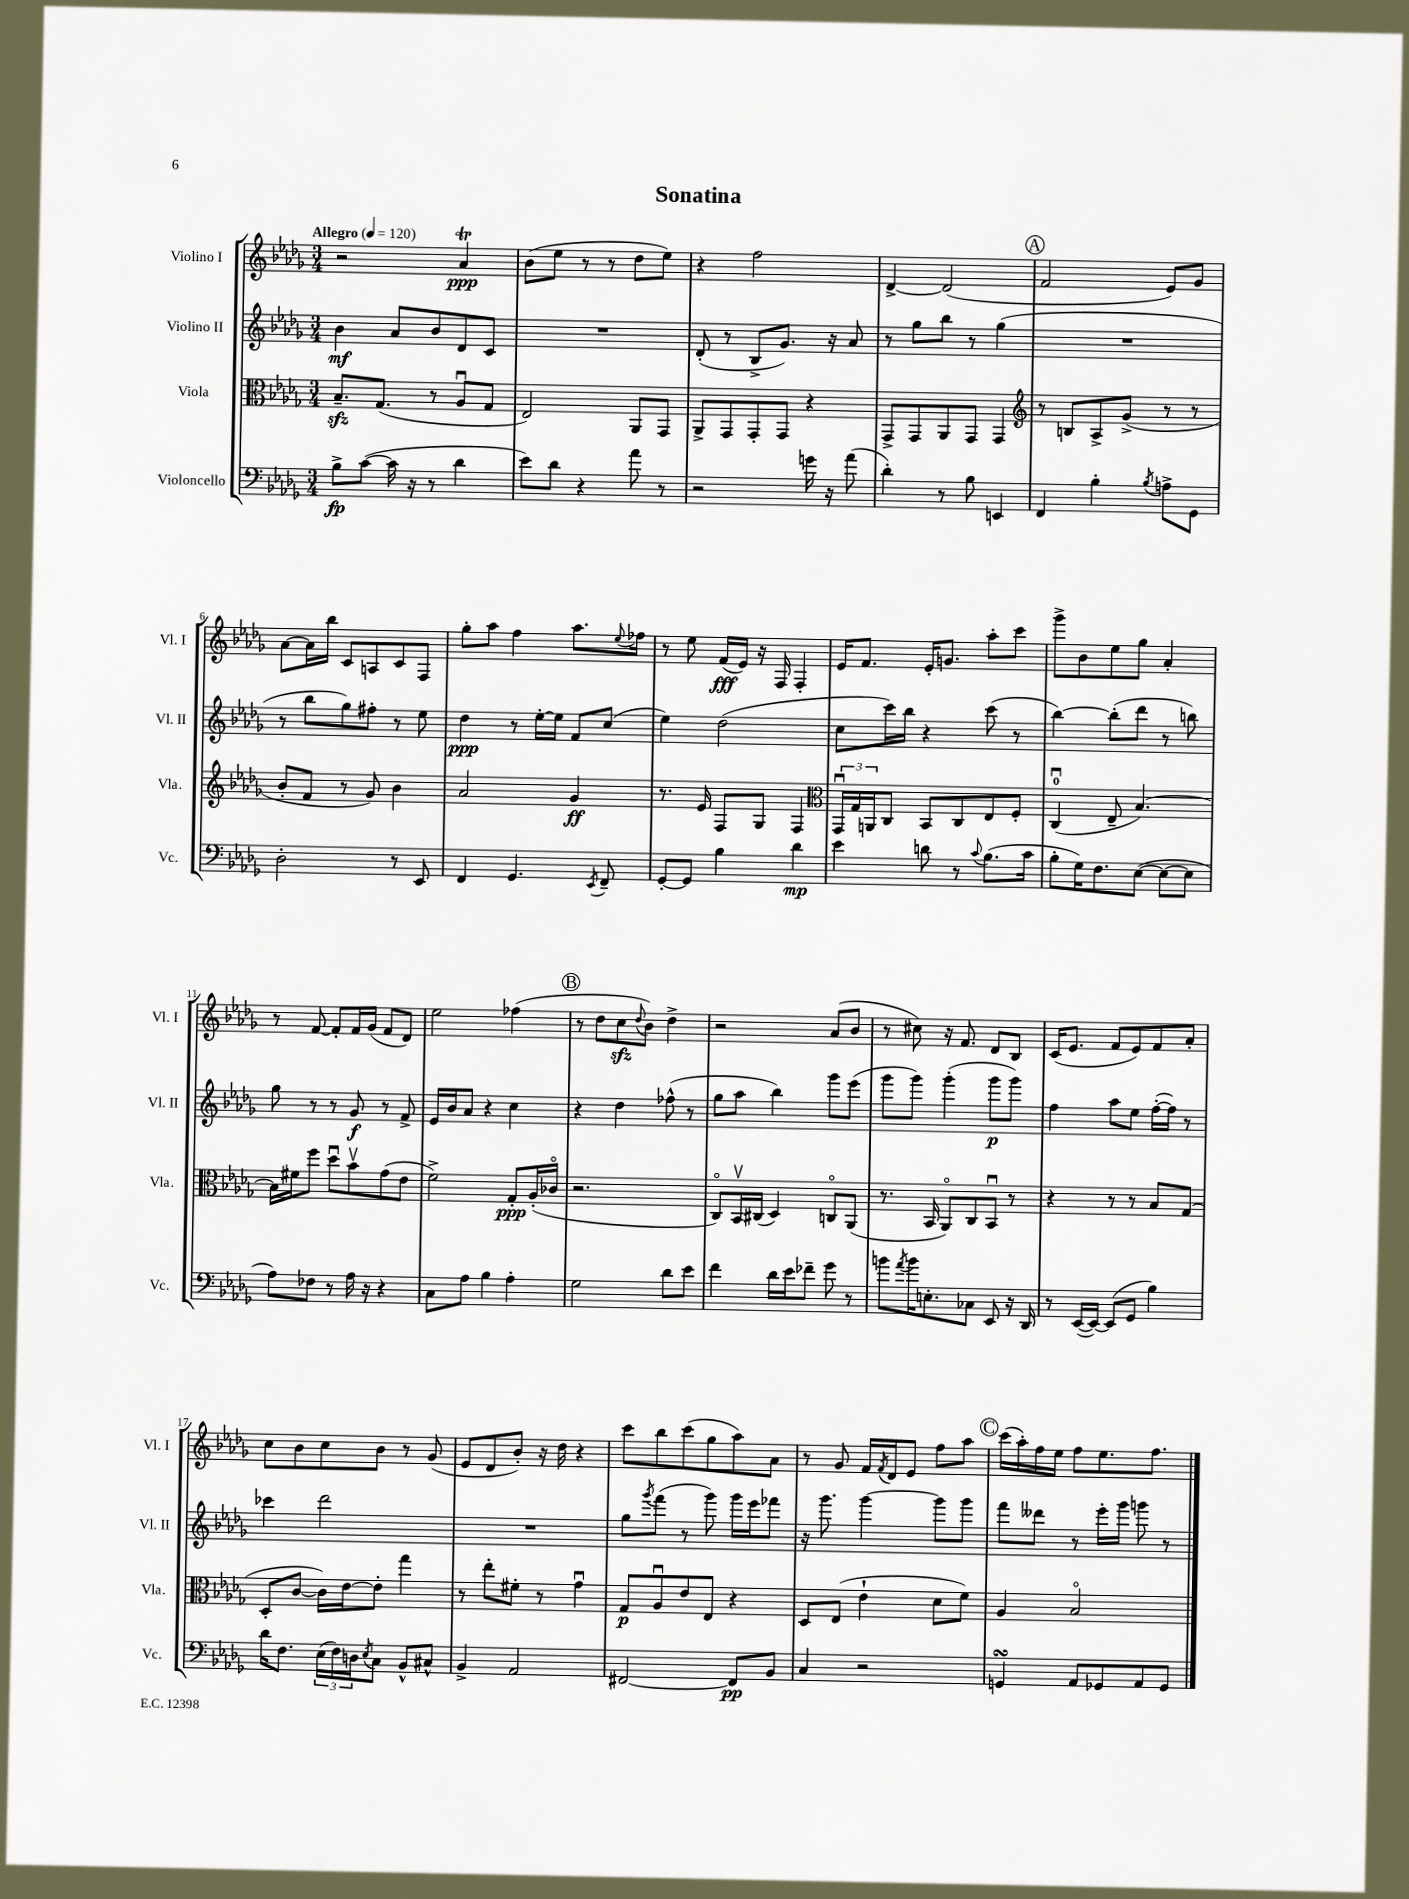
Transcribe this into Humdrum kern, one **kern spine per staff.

**kern	**dynam	**kern	**dynam	**kern	**dynam	**kern	**dynam
*part4	*part4	*part3	*part3	*part2	*part2	*part1	*part1
*staff4	*staff4	*staff3	*staff3	*staff2	*staff2	*staff1	*staff1
*I"Violoncello	*	*I"Viola	*	*I"Violino II	*	*I"Violino I	*
*I'Vc.	*	*I'Vla.	*	*I'Vl. II	*	*I'Vl. I	*
*clefF4	*	*clefC3	*	*clefG2	*	*clefG2	*
*k[b-e-a-d-g-]	*	*k[b-e-a-d-g-]	*	*k[b-e-a-d-g-]	*	*k[b-e-a-d-g-]	*
*M3/4	*	*M3/4	*	*M3/4	*	*M3/4	*
*MM120	*	*MM120	*	*MM120	*	*MM120	*
=1	=1	=1	=1	=1	=1	=1	=1
!	!	!	!	!	!	!LO:TX:a:B:t=Allegro	!
8B-^\L	fp	8.B-zz~/L	.	4b-\	mf	2r	.
([8c\J	.	.	.	.	.	.	.
.	.	(8.G-/J	.	.	.	.	.
16c\]	.	.	.	8a-/L	.	.	.
16r	.	.	.	.	.	.	.
8r	.	8r	.	8b-/	.	.	.
4d-\	.	8A-u/L	.	8d-/	.	4a-T/	ppp
.	.	8G-/J	.	8c/J	.	.	.
=2	=2	=2	=2	=2	=2	=2	=2
8e-\L)	.	2E-/)	.	2.r	.	(8b-\L	.
8d-\J	.	.	.	.	.	8ee-\J	.
4r	.	.	.	.	.	8r	.
.	.	.	.	.	.	8r	.
8a-\	.	8AA-/L	.	.	.	8dd-\L	.
8r	.	8GG-/J	.	.	.	8ee-\J)	.
=3	=3	=3	=3	=3	=3	=3	=3
2r	.	8AA-^/L	.	(8d-'/	.	4r	.
.	.	8GG-/	.	8r	.	.	.
.	.	8GG-'/	.	8B-^/L	.	2ff\	.
.	.	8GG-/J	.	8.g-/J)	.	.	.
16gn\	.	4r	.	.	.	.	.
16r	.	.	.	16r	.	.	.
(8a-\	.	.	.	8a-/	.	.	.
=4	=4	=4	=4	=4	=4	=4	=4
4d-'\)	.	8GG-^/L	.	8r	.	[4d-^/	.
.	.	8GG-/	.	8gg-\L	.	.	.
8r	.	8AA-/	.	8bb-\J	.	(2d-/]	.
8B-\	.	8GG-/J	.	8r	.	.	.
4EEn/	.	4GG-/	.	(4gg-\	.	.	.
!!LO:REH:place=s1:t=A
=5	=5	=5	=5	=5	=5	=5	=5
*	*	*clefG2	*	*	*	*	*
4FF/	.	8r	.	2.r	.	2f/	.
.	.	8Bn/L	.	.	.	.	.
4B-'\	.	8A-^/	.	.	.	.	.
.	.	(8g-^/J	.	.	.	.	.
8qB-/	.	.	.	.	.	.	.
8An^\L	.	8r	.	.	.	8e-/L)	.
8GG-\J	.	8r	.	.	.	8g-/J	.
!!LO:LB:g=z
=6	=6	=6	=6	=6	=6	=6	=6
2D-'\	.	8b-'/L	.	8r	.	[8a-\L	.
.	.	8f/J	.	8bb-\L	.	16a-\L]	.
.	.	.	.	.	.	16bb-\JJ	.
.	.	8r	.	8gg-\)	.	8c/L	.
.	.	8g-/)	.	8ff#X'\J	.	8An/	.
8r	.	4b-\	.	8r	.	8c/	.
8EE-/	.	.	.	8ee-\	.	8F/J	.
=7	=7	=7	=7	=7	=7	=7	=7
4FF/	.	2a-/	.	4dd-\	ppp	8gg-'\L	.
.	.	.	.	.	.	8aa-\J	.
4.GG-/	.	.	.	8r	.	4ff\	.
.	.	.	.	[16ee-'\LL	.	.	.
.	.	.	.	16ee-\JJ]	.	.	.
.	.	4g-/	ff	8f/L	.	8.aa-\L	.
8qEE-/	.	.	.	.	.	.	.
8FF~/	.	.	.	(8cc/J	.	.	.
.	.	.	.	.	.	8qqee-/	.
.	.	.	.	.	.	16ff-X\Jk	.
=8	=8	=8	=8	=8	=8	=8	=8
[8GG-'/L	.	8.r	.	4ee-\)	.	8r	.
8GG-/J]	.	.	.	.	.	8ee-\	.
.	.	16e-/	.	.	.	.	.
4B-\	.	8F/L	.	(2dd-\	.	(16f/LL	fff
.	.	.	.	.	.	16e-/JJ)	.
.	.	8G-/J	.	.	.	16r	.
.	.	.	.	.	.	16F/	.
4d-\	mp	4F/	.	.	.	4F'/	.
=9	=9	=9	=9	=9	=9	=9	=9
*	*	*clefC3	*	*	*	*	*
4e-\	.	24GG-u/LL	.	8cc\L	.	16e-/KL	.
.	.	24G-/	.	.	.	.	.
.	.	.	.	.	.	8.f/J	.
.	.	24AAn/J	.	.	.	.	.
.	.	8C/J	.	16ccc\L)	.	.	.
.	.	.	.	16bb-\JJ	.	.	.
8dn\	.	8BB-/L	.	4r	.	16e-'/KL	.
.	.	.	.	.	.	8.gn/J	.
8r	.	8C/	.	.	.	.	.
8qqc/	.	.	.	.	.	.	.
(8.B-\L	.	8E-/	.	(8ccc\	.	8aa-'\L	.
.	.	8F'/J	.	8r	.	8ccc\J	.
16c\Jk	.	.	.	.	.	.	.
=10	=10	=10	=10	=10	=10	=10	=10
8B-'\L	.	(4Cu/	.	[4bb-\)	.	8ggg-^\L	.
16G-\K)	.	.	.	.	.	8b-\	.
8.F\	.	.	.	.	.	.	.
.	.	8E-~/	.	(8bb-'\L]	.	8ee-\	.
([8E-\J	.	[4.B-/)	.	8ddd-\J	.	8gg-\J	.
8E-\L_	.	.	.	8r	.	4a-'/	.
8E-\J]	.	.	.	8bbn\)	.	.	.
!!LO:LB:g=z
=11	=11	=11	=11	=11	=11	=11	=11
8A-\L)	.	16B-\LL]	.	8gg-\	.	8r	.
.	.	16f#X\J	.	.	.	.	.
8F-X\J	.	8ff\J	.	8r	.	[8f/	.
8r	.	8dd-u\L	.	8r	.	8f'/L]	.
16A-\	.	8b-v\	.	8g-/	f	16f/L	.
16r	.	.	.	.	.	(16g-/JJ	.
4r	.	(8g-\	.	8r	.	8f/L	.
.	.	8e-\J	.	8f^/	.	8d-/J)	.
=12	=12	=12	=12	=12	=12	=12	=12
8C\L	.	2f^\)	.	16e-/LL	.	2ee-\	.
.	.	.	.	16b-/J	.	.	.
8A-\J	.	.	.	8a-/J	.	.	.
4B-\	.	.	.	4r	.	.	.
4A-'\	.	8G-'/L	ppp	4cc\	.	(4ff-X\	.
.	.	(16A-'/L	.	.	.	.	.
.	.	16c-X/JJ	.	.	.	.	.
!!LO:REH:place=s1:t=B
=13	=13	=13	=13	=13	=13	=13	=13
2G-\	.	2.r	.	4r	.	8r	.
.	.	.	.	.	.	8dd-\L	.
.	.	.	.	4dd-\	.	8cczz\	.
.	.	.	.	.	.	8qqdd-/	.
.	.	.	.	.	.	8b-\J)	.
8d-\L	.	.	.	(8ff-X^^\	.	4dd-^\	.
8e-\J	.	.	.	8r	.	.	.
=14	=14	=14	=14	=14	=14	=14	=14
4f\	.	8C/L)	.	8gg-\L	.	2r	.
.	.	16BB-v/L	.	8aa-\J	.	.	.
.	.	(16C#X/JJ	.	.	.	.	.
16d-\LL	.	4D-/)	.	4bb-\)	.	.	.
16e-\J	.	.	.	.	.	.	.
8f-X~\J	.	.	.	.	.	.	.
8g-\	.	8Cn/L	.	8ggg-\L	.	(8a-/L	.
8r	.	(8AA-/J	.	(8eee-\J	.	8b-/J	.
=15	=15	=15	=15	=15	=15	=15	=15
8bn\L	.	8.r	.	8ggg-\L	.	8r	.
8qa-/	.	.	.	.	.	.	.
16b\K	.	.	.	8ggg-\J)	.	8cc#X\)	.
8.En'\	.	16BB-/	.	.	.	.	.
.	.	8AA-/L)	.	(4ggg-'\	.	16r	.
.	.	.	.	.	.	8.f/	.
8C-X\J	.	8C/	.	.	.	.	.
8EE-/	.	8BB-u/J	.	8ggg-\L	p	8d-/L	.
16r	.	8r	.	8ggg-\J)	.	8B-/J	.
16DD-/	.	.	.	.	.	.	.
=16	=16	=16	=16	=16	=16	=16	=16
8r	.	4r	.	4ff\	.	(16c/KL	.
.	.	.	.	.	.	8.e-/J	.
([16EE-/LL	.	.	.	.	.	.	.
16EE-/JJ_)	.	.	.	.	.	.	.
(8EE-/L]	.	8r	.	8aa-\L	.	8f/L	.
8GG-/J	.	8r	.	8ee-\J	.	8e-/)	.
4B-\)	.	8B-/L	.	([16ff'\LL	.	8f/	.
.	.	.	.	16ff\JJ])	.	.	.
.	.	(8G-/J	.	8r	.	8a-'/J	.
!!LO:LB:g=z
=17	=17	=17	=17	=17	=17	=17	=17
16d-\KL	.	8D-'/L	.	4ccc-X\	.	8cc\L	.
8.F\J	.	.	.	.	.	.	.
.	.	[8c/J	.	.	.	8b-\	.
(24E-\LL	.	16c\LL])	.	2ddd-\	.	8cc\	.
24F\)	.	.	.	.	.	.	.
.	.	[16e-\J	.	.	.	.	.
24Dn\J	.	.	.	.	.	.	.
8qE-/	.	.	.	.	.	.	.
8C\J	.	8e-'\J]	.	.	.	8b-\J	.
8BB-^^/L	.	4gg-\	.	.	.	8r	.
8C#X^^/J	.	.	.	.	.	(8g-/	.
=18	=18	=18	=18	=18	=18	=18	=18
4BB-^/	.	8r	.	2.r	.	8e-/L	.
.	.	8ee-'\L	.	.	.	8d-/	.
2AA-/	.	8f#X'\J	.	.	.	8b-'/J)	.
.	.	8r	.	.	.	16r	.
.	.	.	.	.	.	16dd-\	.
.	.	4g-u\	.	.	.	4r	.
=19	=19	=19	=19	=19	=19	=19	=19
[2FF#X/	.	8G-/L	p	8gg-\L	.	8ccc\L	.
.	.	.	.	8qggg-/	.	.	.
.	.	8A-u/	.	(8fff\J	.	8bb-\	.
.	.	8e-/	.	8r	.	(8ccc\	.
.	.	8E-/J	.	8ggg-\)	.	8gg-\	.
8FF#/L]	pp	4r	.	16ggg-\LL	.	8aa-\)	.
.	.	.	.	16eee-\J	.	.	.
8BB-/J	.	.	.	8fff-X\J	.	8a-\J	.
=20	=20	=20	=20	=20	=20	=20	=20
4C/	.	8D-/L	.	16r	.	8r	.
.	.	.	.	8.ggg-\	.	.	.
.	.	(8E-/J	.	.	.	8g-/	.
2r	.	4e-`\	.	[4ggg-\	.	16f/LL	.
.	.	.	.	.	.	8qf/	.
.	.	.	.	.	.	16d-/J	.
.	.	.	.	.	.	8e-/J	.
.	.	8d-\L	.	8ggg-\L]	.	8ff\L	.
.	.	8f\J)	.	8ggg-\J	.	8aa-\J	.
!!LO:REH:place=s1:t=C
=21	=21	=21	=21	=21	=21	=21	=21
4GGnsSsS/	.	4A-/	.	8fff\L	.	(16ccc\LL	.
.	.	.	.	.	.	16aa-'\)	.
.	.	.	.	8ddd--X\J	.	16ff\	.
.	.	.	.	.	.	16ee-\JJ	.
8AA-/L	.	2B-/	.	8r	.	8ff\L	.
8GG-X/	.	.	.	16eee-'\LL	.	8.ee-\	.
.	.	.	.	16ggg-\JJ	.	.	.
8AA-/	.	.	.	8gggn\	.	.	.
.	.	.	.	.	.	8.ff\J	.
8GG-/J	.	.	.	8r	.	.	.
==	==	==	==	==	==	==	==
*-	*-	*-	*-	*-	*-	*-	*-
